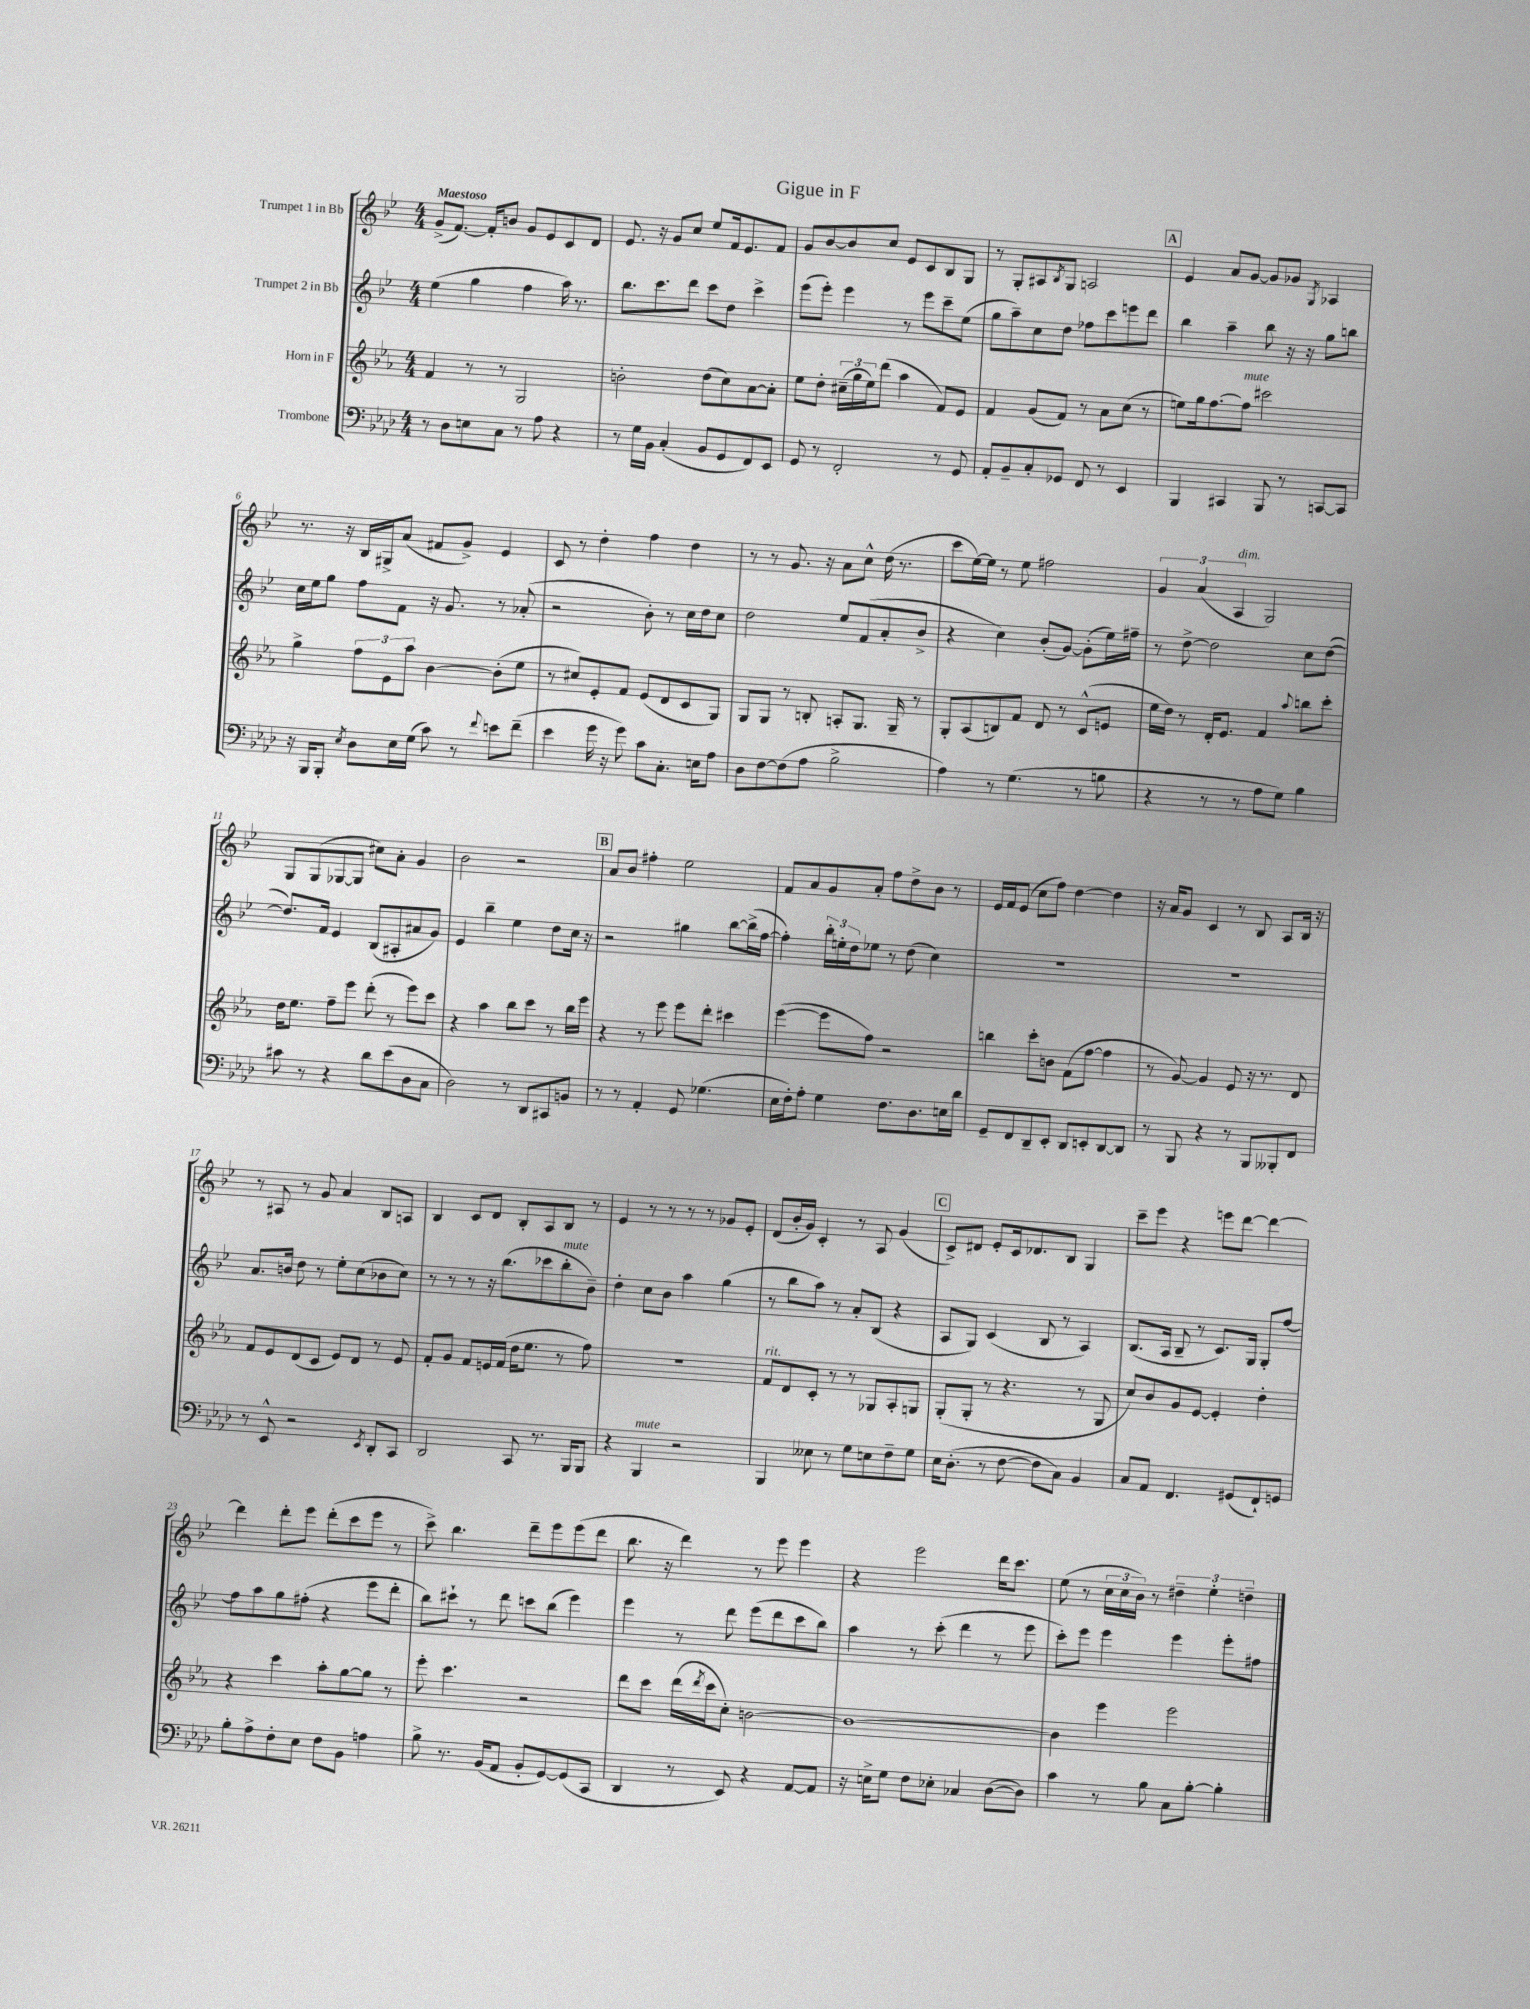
\header { title = "Gigue in F" }
<<
\new StaffGroup <<
\new Staff = "s0" \with { instrumentName = "Trumpet 1 in Bb" } {
    \clef treble \key bes \major \numericTimeSignature \time 4/4 \tempo "Maestoso"
    g'8->( f'8.~) f'16-. b'8 g'8 ees'8 c'8 d'8 |
    ees'8. r16 g'8 c''8 ees''8 f'16 ees'8. f'8 |
    g'8 bes'8~ bes'8 c''8 ees'8 c'8 bes8 g8 |
    r8 g8-. ais8 \acciaccatura { bes8 } g8 a2 |
    \mark \markup { \box "A" } ees'4 a'8 g'8~ g'8 ges'8 \acciaccatura { g8 } aes4 |
    r8. r16 bes16 gis16-> a'8( fis'8 g'8->) ees'4 |
    c'8 r8 d''4-. f''4 d''4 |
    r8 r8 g'8. r16 a'8 c''8-^ d''16( r8. |
    c'''8 ees''16~) ees''16 r8 ees''8 fis''2 |
    \tuplet 3/2 { g'4 a'4( a4^\markup { \italic "dim." } } g2) |
    g8 g8( ges8~ ges8 cis''8) a'8-. g'4 |
    bes'2 r2 |
    \mark \markup { \box "B" } a'8 bes'8 fis''4-. ees''2 |
    f'8 a'8 g'8 a'8-. f''8 d''8-> bes'8 r8 |
    ees'16 f'16 ees'8( c''8 f''8) d''4~ d''4 |
    r16 a'16 g'8 c'4 r8 bes8 a8 bes16 r16 |
    r8 ais8 r8 g'8 a'4 bes8 a8 |
    bes4 c'8 d'8 bes8-. a8 bes8 r8 |
    ees'4 r8 r8 r8 r8 ges'8 ees'8-. |
    d'8( bes'16-. g'16) c'4-. r8 a8 g'4( |
    \mark \markup { \box "C" } c'8->) dis'8 ees'8-. c'16 des'8. bes8 g4 |
    c'''8-- ees'''8 r4 e'''8 d'''8~ d'''4~ |
    d'''4 d'''8-. ees'''8 d'''8-.( c'''8 ees'''8 r8 |
    c'''8->) bes''4. d'''8-- ees'''8 ees'''8( d'''8 |
    bes''8. r16 d'''4) r8 ees'''8 ees'''4 |
    r4 ees'''2 d'''16 c'''8. |
    ees''8( r8 \tuplet 3/2 { c''16 c''16 bes'16) } r8 \tuplet 3/2 { dis''4-- ees''4-. d''4-- } \bar "|." |
}
\new Staff = "s1" \with { instrumentName = "Trumpet 2 in Bb" } {
    \clef treble \key bes \major \numericTimeSignature \time 4/4
    ees''4( g''4 f''4 a''16) r8. |
    bes''8. c'''8. d'''8 c'''8 d''8 c'''4-> |
    ees'''8( ees'''8-.) ees'''4 r8 ees'''8 c'''8-- ees''8( |
    g''8 a''8--) c''8 d''8 fes''8 c'''8 e'''8 d'''8 |
    \mark \markup { \box "A" } bes''4 a''4-- bes''8 r16 r16 g''8 b''8 |
    c''16 ees''16 g''8 f''8 f'8 r16 g'8. r8 aes'8-.( |
    r2 bes'8-.) r8 c''16 d''16 c''8 |
    d''2 ees''8 f'8( a'8-. bes'8-> |
    r4 c''4) bes'8-.( g'8~) g'8-.( ees''16) fis''16-- |
    r8 d''8~-> d''2 c''8 d''8~( |
    d''8.) f'16 ees'4 bes8( ais8-. ais'8 g'8) |
    ees'4 bes''4-- ees''4 d''8 c''16 r16 |
    \mark \markup { \box "B" } r2 gis''4 bes''8~ bes''16->( f''16~ |
    f''4-.) \tuplet 3/2 { bes''16-. e''16-. d''16 } ees''8 r8 d''8( c''4) |
    R1 |
    R1 |
    a'8. b'16 d''8 r8 ees''8-. c''8( bes'8 c''8) |
    r8 r8 r8 r16 bes''8.( ces'''8 bes''8-.^\markup { \italic "mute" } bes'8--) |
    d''4-. c''8 bes'8 a''4 g''4( |
    r8 bes''8 a''8) r8 a'8-. bes8( r4 |
    \mark \markup { \box "C" } a8 g8) c'4( bes8 r8 a4) |
    bes8.( a16 bes8-- r8 c'8.) g16 g8-. f''8~ |
    f''8 a''8 g''8 fis''8-.( r4 ees'''8 d'''8-. |
    bes''8) cis'''8-! r8 d'''8 c'''8 bes''8( ees'''4) |
    ees'''4 r8 d'''8 ees'''8( d'''8 c'''8 bes''8) |
    a''4 r8 c'''8-.( d'''4 r8 ees'''8 |
    c'''8-.) ees'''8 ees'''4 ees'''4 ees'''8-. fis''8 \bar "|." |
}
\new Staff = "s2" \with { instrumentName = "Horn in F" } {
    \clef treble \key ees \major \numericTimeSignature \time 4/4
    f'4 r8 r8 g2 |
    b'2-. d''8( c''8) aes'8~ aes'8-. |
    ees''8 d''8-. \tuplet 3/2 { cis''16--( g''16 ees''16) } d'''8( aes''4 f'8) ees'8 |
    f'4 g'8( f'8) r8 aes'8 c''8( r8 |
    \mark \markup { \box "A" } e''8) g''16 f''8.~ f''8^\markup { \italic "mute" } cis'''2 |
    g''4-> \tuplet 3/2 { f''8 ees'8 aes''8 } bes'4~ bes'8-.( ees''8 |
    r8 cis''8) ees'8-. f'8 ees'8( d'8 c'8 g8) |
    g8 g8 r8 b8-. a8-. g8. g16-- r8 |
    g8-. aes8( b8) f'8 d'8 r8 c'8-^( e'8 |
    ees''16 d''16) r8 d'16-. ees'8. f'4 \appoggiatura { aes''8 } b''8 c'''8-. |
    d''16 ees''8. f''8-- ees'''8 d'''8-.( r8 ees'''8) c'''8 |
    r4 aes''4 bes''8 c'''8 r8 bes''16 ees'''16 |
    \mark \markup { \box "B" } r4 r8 ees'''8 ees'''8 d'''8-. cis'''4 |
    ees'''4~( ees'''8 f''8) r2 |
    b''4 c'''8-. b'8 f'8( f''8~ f''4 |
    r8 g'8~) g'4 ees'8 r16 r8. d'8 |
    f'8 ees'8 d'8( c'8 ees'8) d'8 r8 ees'8 |
    f'8-. g'8 f'8 e'16 f'16( d''16 ees''8. r8 f''8) |
    R1 |
    f'8^\markup { \italic "rit." } d'8 c'8-. r8 r8 ges8 aes8-. g8 |
    \mark \markup { \box "C" } g8-.( g8-. r8 r4. r8 g8 |
    c''8) bes'8 g'8 ees'8~ ees'4-. d''4-. |
    r4 c'''4 aes''8-. g''8~ g''8 r8 |
    ees'''8-. c'''4. r2 |
    d'''8 c'''8 d'''16( \acciaccatura { d'''8 } c'''16 c''8-.) b'2~ |
    b'1~ |
    b'4 ees'''4 ees'''2 \bar "|." |
}
\new Staff = "s3" \with { instrumentName = "Trombone" } {
    \clef bass \key aes \major \numericTimeSignature \time 4/4
    r8 des8 e8 c8 r8 aes8 r4 |
    r8 g16 bes,16 c4-.( bes,8 g,8 f,8) ees,8 |
    g,8 r8 f,2-. r8 g,8 |
    aes,8-. bes,8-- c8-. ges,8 f,8 r8 ees,4 |
    \mark \markup { \box "A" } bes,,4 cis,4 bes,,8 r8 c,8~ c,8 |
    r16 bes,,16 bes,,8-. \acciaccatura { ees8 } des8 ees16 g16( c'8) r8 \appoggiatura { f'8 } e'8 f'8--( |
    ees'4 g'16 r16 g'8) c'8 c8.-. e16 aes8 |
    des8 f8~ f8( aes8 bes2-> |
    aes4) r8 g4.( r8 b8 |
    r4 r8 r8 aes8 g8) bes4 |
    cis'8 r8 r4 des'8 ees'8( des8 c8 |
    des2) r8 des,8 cis,8 b,8 |
    \mark \markup { \box "B" } r8 r8 aes,4-. g,8 ges4.( |
    ees16 f16-.) aes8-. g4 f8. des8. e16 des'16 |
    g,8-- f,8 des,8-- ees,8-. des,8 e,8-. des,8~ des,8 |
    r8 bes,,8 r4 r8 bes,,8 beses,,8-. f,8 |
    r8 ees,8-^ r2 \acciaccatura { ees,8 } des,8-. c,8 |
    des,2 c,8 r8. bes,,16 bes,,8 |
    r4 bes,,4^\markup { \italic "mute" } r2 |
    bes,,4 eeses8 r8 g8 e8 f8-- g8 |
    \mark \markup { \box "C" } ees16 des8.-.( r8 f8~ f8 c8) bes,4 |
    c8 aes,8 f,4. gis,8( f,8-!) g,8 |
    bes8-. aes8-> f8-. ees8 f8 bes,8 a4 |
    bes8-> r8. bes,16( aes,8 bes,8-. g,8~) g,8( c,8 |
    des,4 r8 ees,8) r4 aes,8~ aes,8 |
    r16 e16-> g8 f8 ees8-. ces4 des8~( des8) |
    c'4 r8 bes8 c8 bes8~-. bes4-. \bar "|." |
}
>>
>>
